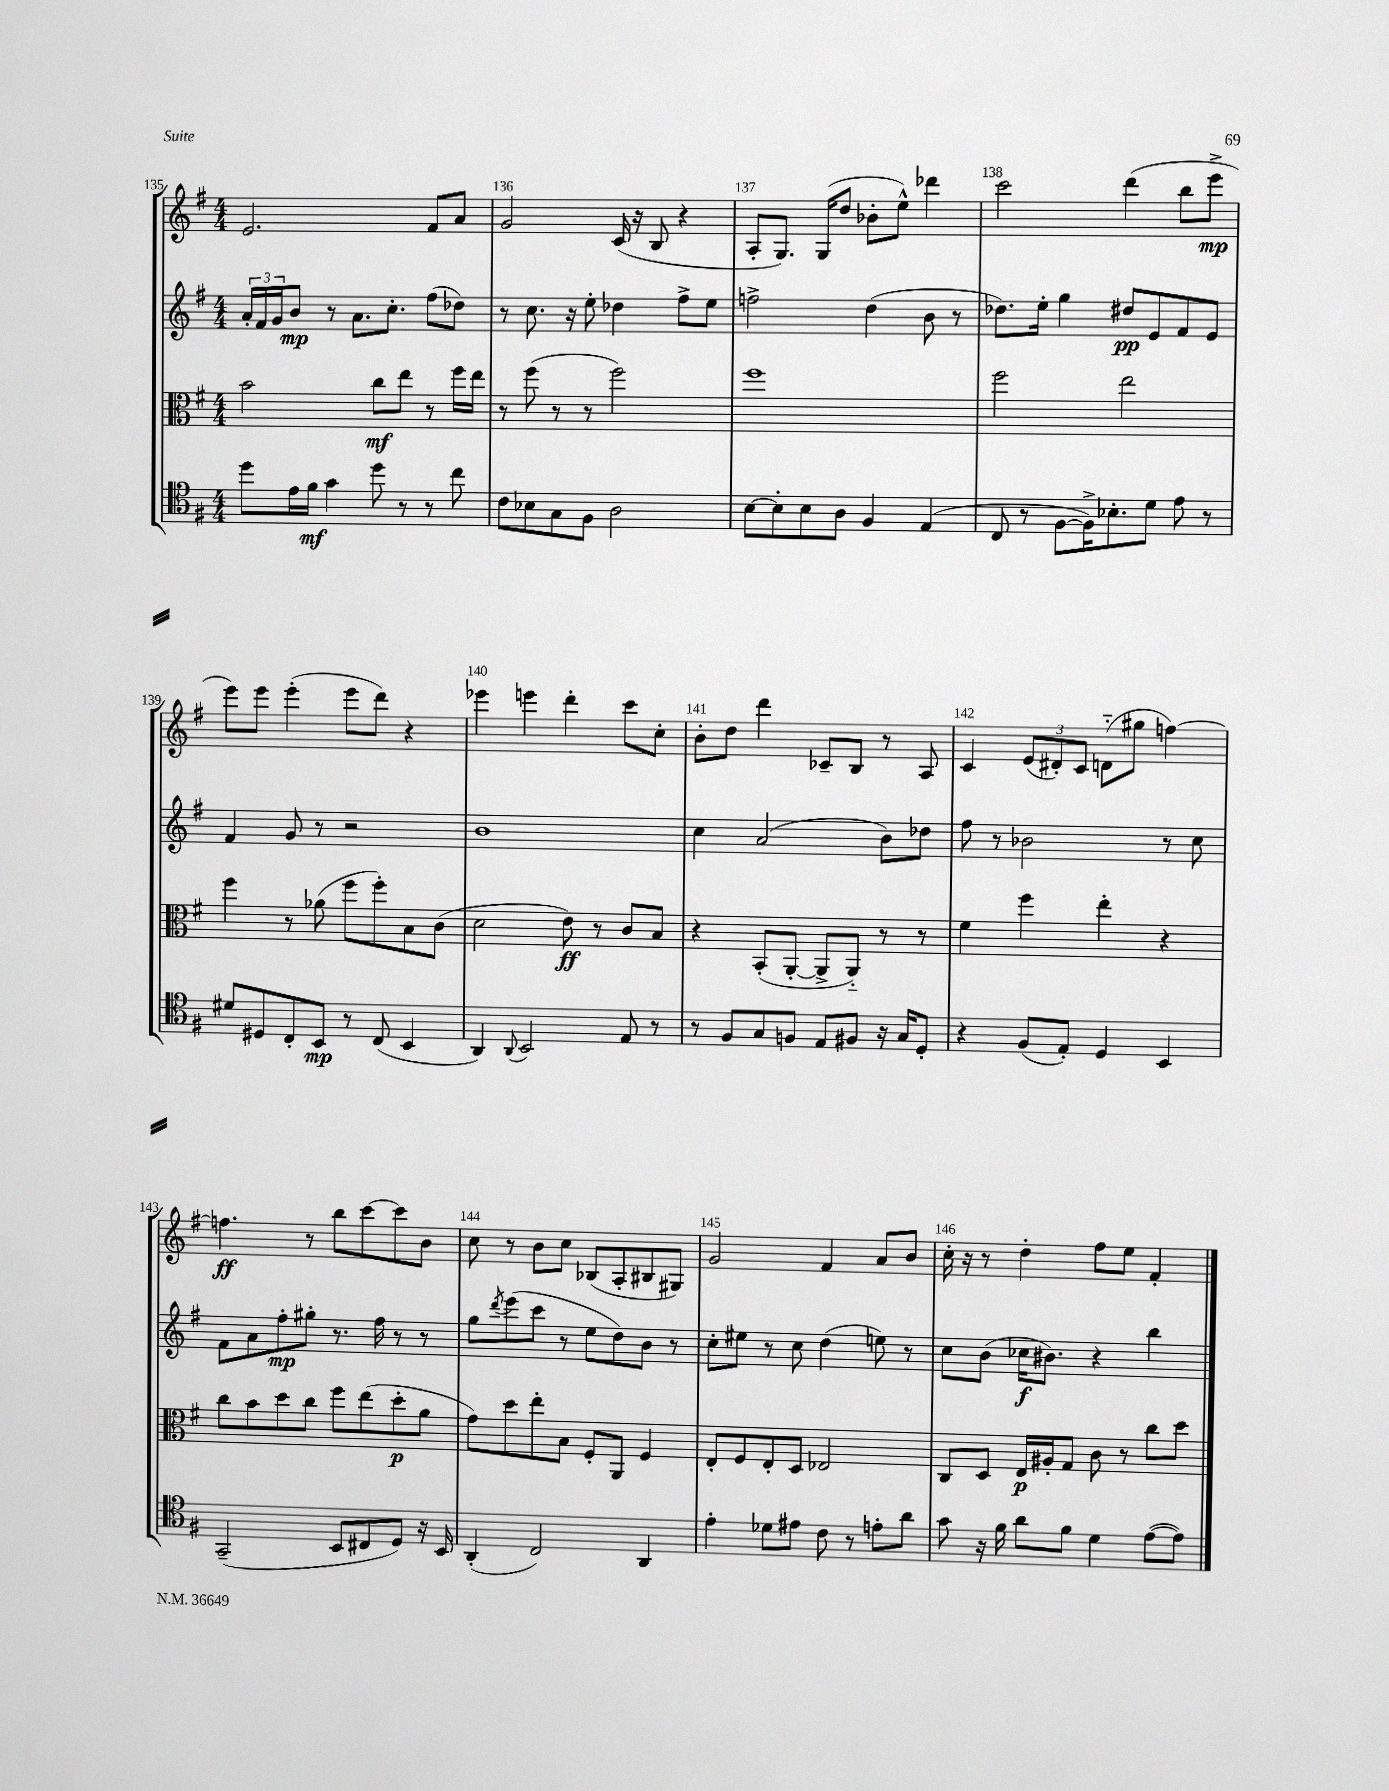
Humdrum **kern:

**kern	**dynam	**kern	**dynam	**kern	**dynam	**kern	**dynam
*part4	*part4	*part3	*part3	*part2	*part2	*part1	*part1
*staff4	*staff4	*staff3	*staff3	*staff2	*staff2	*staff1	*staff1
*clefC4	*	*clefC3	*	*clefG2	*	*clefG2	*
*k[f#]	*	*k[f#]	*	*k[f#]	*	*k[f#]	*
*M4/4	*	*M4/4	*	*M4/4	*	*M4/4	*
=135	=135	=135	=135	=135	=135	=135	=135
8dd\L	.	2b\	.	24a'/LL	.	2.e/	.
.	.	.	.	24f#/	.	.	.
.	.	.	.	24g/J	.	.	.
16e\L	.	.	.	8b/J	mp	.	.
16f#\JJ	mf	.	.	.	.	.	.
4g\	.	.	.	8r	.	.	.
.	.	.	.	8.a\L	.	.	.
8dd\	.	8cc\L	mf	.	.	.	.
.	.	.	.	8.cc'\J	.	.	.
8r	.	8ee\J	.	.	.	.	.
8r	.	8r	.	(8ff#\L	.	8f#/L	.
8cc\	.	16ff#\LL	.	8dd-X\J)	.	8a/J	.
.	.	16ee\JJ	.	.	.	.	.
=136	=136	=136	=136	=136	=136	=136	=136
8c\L	.	8r	.	8r	.	2g/	.
8B-X\	.	(8ff#\	.	8.cc\	.	.	.
8G\	.	8r	.	.	.	.	.
.	.	.	.	16r	.	.	.
8F#\J	.	8r	.	8ee'\	.	.	.
2A\	.	2ff#\)	.	4dd-X\	.	(16c/	.
.	.	.	.	.	.	16r	.
.	.	.	.	.	.	8B/	.
.	.	.	.	8ff#^\L	.	4r	.
.	.	.	.	8ee\J	.	.	.
=137	=137	=137	=137	=137	=137	=137	=137
[8B\L	.	1ff#	.	2ffn^\	.	8A'/L	.
8B'\]	.	.	.	.	.	8.G/J)	.
8B\	.	.	.	.	.	.	.
.	.	.	.	.	.	(16G/KL	.
8A\J	.	.	.	.	.	8dd/J	.
4F#/	.	.	.	(4dd\	.	8b-X'\L	.
.	.	.	.	.	.	8ee^^\J)	.
(4E/	.	.	.	8b\	.	4ddd-X\	.
.	.	.	.	8r	.	.	.
=138	=138	=138	=138	=138	=138	=138	=138
8C/	.	2ff#\	.	8.dd-X\L)	.	2ccc\	.
8r	.	.	.	.	.	.	.
.	.	.	.	16ee'\Jk	.	.	.
[8F#\L	.	.	.	4gg\	.	.	.
16F#^\K])	.	.	.	.	.	.	.
8.B-X'\	.	.	.	.	.	.	.
.	.	2ee\	.	8dd#X/L	pp	(4ddd\	.
8d\J	.	.	.	8e/	.	.	.
8e\	.	.	.	8f#/	.	8bb\L	.
8r	.	.	.	8e/J	.	8eee^\J	mp
!!LO:LB:g=z
=139	=139	=139	=139	=139	=139	=139	=139
8d#X/L	.	4ff#\	.	4f#/	.	8eee\L)	.
8D#X/	.	.	.	.	.	8eee\J	.
8C'/	.	8r	.	8g/	.	(4eee'\	.
8BB/J	mp	(8a-X\	.	8r	.	.	.
8r	.	8ff#\L	.	2r	.	8eee\L	.
(8C/	.	8ff#'\)	.	.	.	8ddd\J)	.
4BB/	.	8B\	.	.	.	4r	.
.	.	(8c\J	.	.	.	.	.
=140	=140	=140	=140	=140	=140	=140	=140
4AA/)	.	2d\	.	1b	.	4eee-X\	.
8qqAA/	.	.	.	.	.	.	.
2BB/	.	.	.	.	.	4eeen\	.
.	.	8e\)	ff	.	.	4ddd'\	.
.	.	8r	.	.	.	.	.
8E/	.	8c/L	.	.	.	8ccc\L	.
8r	.	8B/J	.	.	.	8cc'\J	.
=141	=141	=141	=141	=141	=141	=141	=141
8r	.	4r	.	4cc\	.	8b'\L	.
8F#/L	.	.	.	.	.	8dd\J	.
8G/	.	(8BB'/L	.	(2a/	.	4ddd\	.
8Fn/J	.	[8AA'/J	.	.	.	.	.
8E/L	.	8AA^/L]	.	.	.	8c-X~/L	.
8F#X/J	.	8AA/J)	.	.	.	8B/J	.
16r	.	8r	.	8b\L)	.	8r	.
16G/KL	.	.	.	.	.	.	.
8D'/J	.	8r	.	8dd-X\J	.	8A/	.
=142	=142	=142	=142	=142	=142	=142	=142
4r	.	4f#\	.	8ff#\	.	4c/	.
.	.	.	.	8r	.	.	.
(8F#/L	.	4ff#\	.	2b-X\	.	(12e/L	.
.	.	.	.	.	.	12d#X'/)	.
8E'/J)	.	.	.	.	.	.	.
.	.	.	.	.	.	12c/J	.
4D/	.	4ee'\	.	.	.	(8dn\L	.
.	.	.	.	.	.	8gg#X\J	.
4BB/	.	4r	.	8r	.	[4ffn\)	.
.	.	.	.	8cc\	.	.	.
!!LO:LB:g=z
=143	=143	=143	=143	=143	=143	=143	=143
(2GG~/	.	8cc\L	.	8f#\L	.	4.ffn\]	ff
.	.	8b\	.	8a\	.	.	.
.	.	8dd\	.	8ff#'\	mp	.	.
.	.	8cc\J	.	8gg#X'\J	.	8r	.
8BB/L	.	8ff#\L	.	8.r	.	8bb\L	.
8C#X/	.	(8ee\	.	.	.	[8ccc\	.
.	.	.	.	16ff#\	.	.	.
8D/J)	.	8dd'\	p	8r	.	8ccc\]	.
16r	.	8a\J	.	8r	.	8b\J	.
16BB/	.	.	.	.	.	.	.
=144	=144	=144	=144	=144	=144	=144	=144
(4AA'/	.	8g\L)	.	8gg\L	.	8cc\	.
.	.	.	.	8qddd/	.	.	.
.	.	8dd\	.	(8eee\	.	8r	.
2C/)	.	8ee'\	.	8ccc\J	.	8b\L	.
.	.	8B\J	.	8r	.	8cc\J	.
.	.	8F#'/L	.	8ee\L	.	(8B-X/L	.
.	.	8AA/J	.	8dd\)	.	8A'/	.
4AA/	.	4F#/	.	8b\J	.	8B#X/	.
.	.	.	.	8r	.	8G#X/J)	.
=145	=145	=145	=145	=145	=145	=145	=145
4e'\	.	8E'/L	.	8cc'\L	.	2g/	.
.	.	8F#/	.	8ee#X\J	.	.	.
8d-X\L	.	8E'/	.	8r	.	.	.
8e#X\J	.	8D/J	.	8cc\	.	.	.
8c\	.	2E-X/	.	(4dd\	.	4f#/	.
8r	.	.	.	.	.	.	.
8en'\L	.	.	.	8een\)	.	8a/L	.
8a\J	.	.	.	8r	.	8b/J	.
=146	=146	=146	=146	=146	=146	=146	=146
8g\	.	8C/L	.	8cc\L	.	16cc'\	.
.	.	.	.	.	.	16r	.
16r	.	8D/J	.	(8b\J	.	8r	.
16f#\	.	.	.	.	.	.	.
8a\L	.	16E/LL	p	16cc-X\KL	f	4dd'\	.
.	.	16A#X'/J	.	8.b#X\J)	.	.	.
8f#\J	.	8G/J	.	.	.	.	.
4d\	.	8c\	.	4r	.	8ff#\L	.
.	.	8r	.	.	.	8ee\J	.
([8e\L	.	8cc\L	.	4bb\	.	4f#'/	.
8e\J])	.	8dd\J	.	.	.	.	.
==	==	==	==	==	==	==	==
*-	*-	*-	*-	*-	*-	*-	*-
